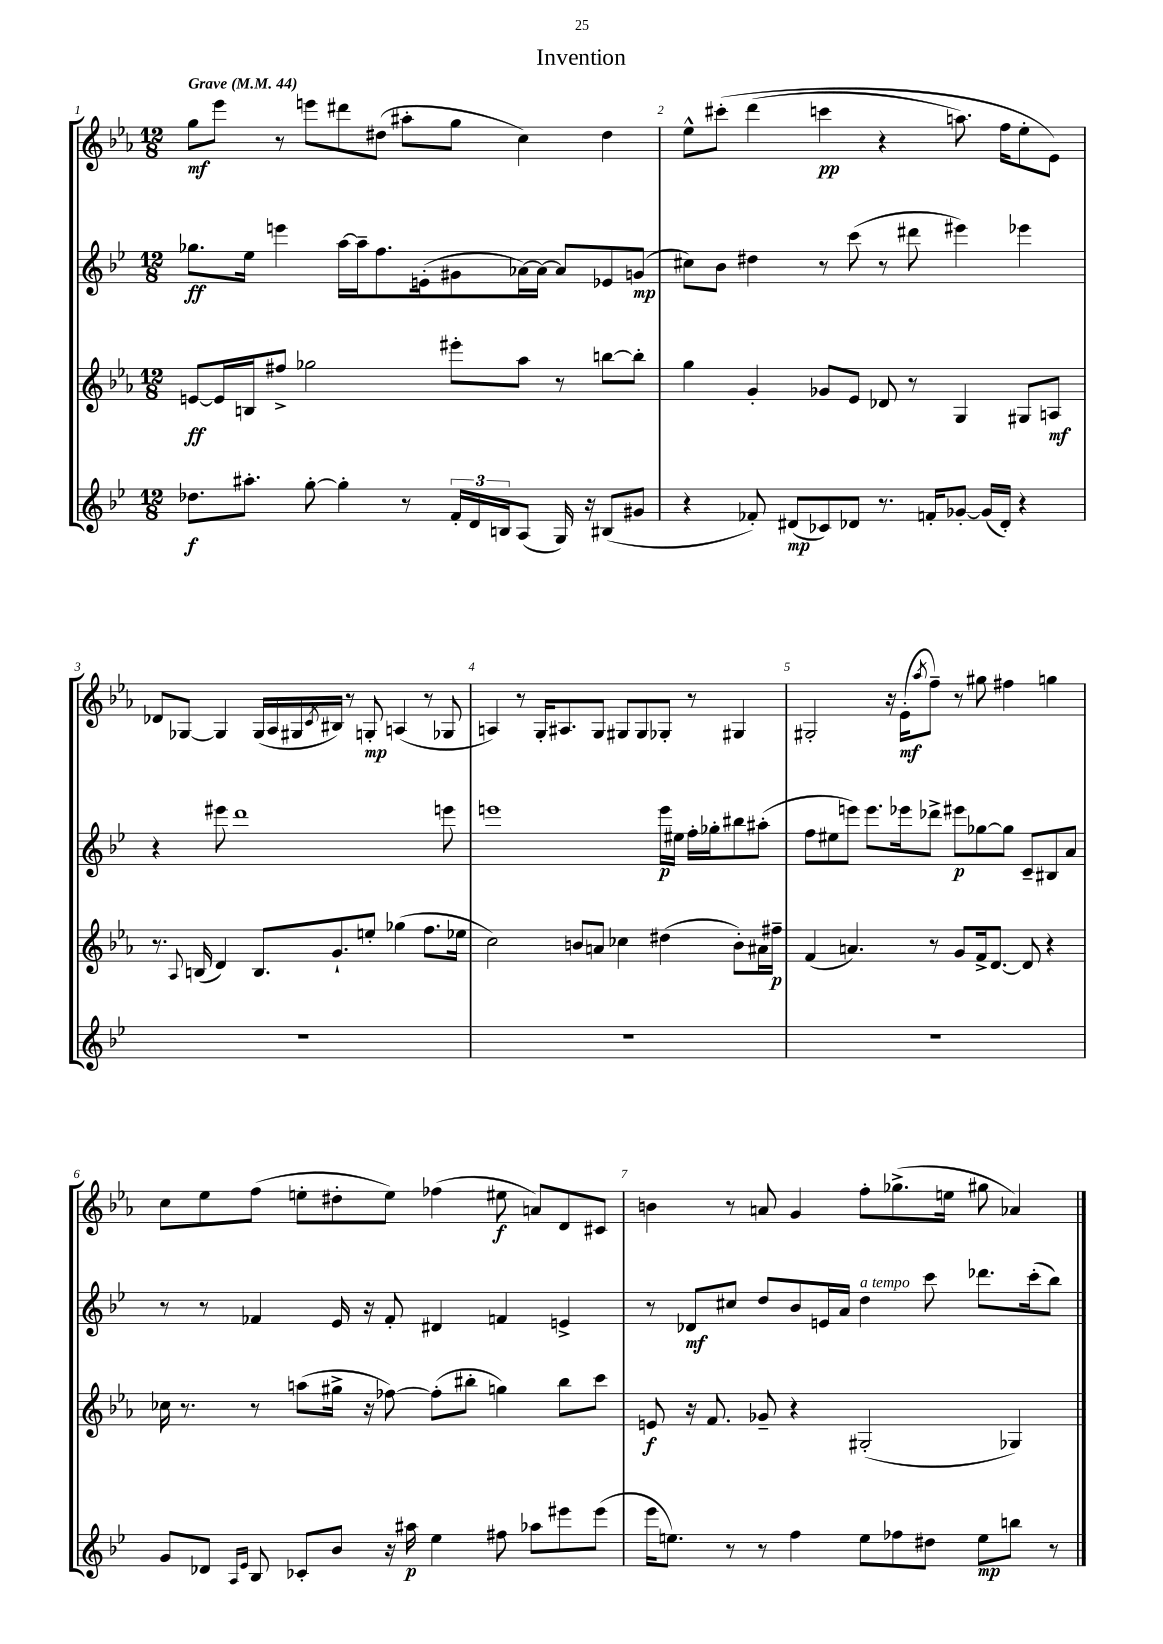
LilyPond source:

\header { title = "Invention" }
<<
\new StaffGroup <<
\new Staff = "s0" {
    \clef treble \key ees \major \numericTimeSignature \time 12/8 \tempo "Grave" 4 = 44
    g''8\mf ees'''8 r8 e'''8 dis'''8 dis''8( ais''8-. g''8 c''4) dis''4 |
    ees''8-^ cis'''8-.\( d'''4( c'''4\pp r4 a''8.) f''16 ees''8-. ees'8\) |
    des'8 ges8~ ges4 ges16( aes16 gis16 \acciaccatura { c'8 } bis16) r8 g8-.\mp a4( r8 ges8 |
    a4) r8 g16-. ais8. g8 gis8 gis8 ges8-. r8 gis4 |
    gis2-. r16 ees'16-.\mf( \acciaccatura { aes''8 } f''8--) r8 gis''8 fis''4 g''4 |
    c''8 ees''8 f''8( e''8-. dis''8-. e''8) fes''4( eis''8\f a'8) d'8 cis'8 |
    b'4 r8 a'8 g'4 f''8-. ges''8.->( e''16 gis''8 aes'4) \bar "|." |
}
\new Staff = "s1" {
    \clef treble \key bes \major \numericTimeSignature \time 12/8
    ges''8.\ff ees''16 e'''4 a''16~ a''16-- f''8. e'16-.( gis'8 aes'16~) aes'16~ aes'8 ees'8 g'8\mp( |
    cis''8) bes'8 dis''4 r8 c'''8( r8 dis'''8 eis'''4) ees'''4 |
    r4 eis'''8 d'''1 e'''8 |
    e'''1 e'''16\p eis''16 f''16-. ges''16-. bis''8 ais''8-.( |
    f''8 eis''8 e'''8) e'''8. ees'''16 des'''8-> eis'''8\p ges''8~ ges''8 c'8-- bis8 a'8 |
    r8 r8 fes'4 ees'16 r16 fes'8-. dis'4 f'4 e'4-> |
    r8 des'8\mf cis''8 d''8 bes'8 e'16 a'16 d''4^\markup { \italic "a tempo" } c'''8 des'''8. c'''16-.( bes''8) \bar "|." |
}
\new Staff = "s2" {
    \clef treble \key ees \major \numericTimeSignature \time 12/8
    e'8~\ff e'16 b16 fis''8-> ges''2 eis'''8-. aes''8 r8 b''8~ b''8-. |
    g''4 g'4-. ges'8 ees'8 des'8 r8 g4 gis8 a8\mf |
    r8. \appoggiatura { aes8 } b16( d'4) b8. g'8.-! e''8-. ges''4( f''8. ees''16 |
    c''2) b'8 a'8 ces''4 dis''4( b'8-.) ais'16 fis''16--\p |
    f'4( a'4.) r8 g'8 f'16-> d'8.~ d'8 r4 |
    ces''16 r8. r8 a''8( gis''16-> r16 fes''8~) fes''8-.( bis''8-. g''4) bis''8 c'''8 |
    e'8\f r16 f'8. ges'8-- r4 gis2-.( ges4) \bar "|." |
}
\new Staff = "s3" {
    \clef treble \key bes \major \numericTimeSignature \time 12/8
    des''8.\f ais''8.-. g''8~-. g''4-. r8 \tuplet 3/2 { f'16-. d'16 b16 } a8( g16) r16 bis8( gis'8 |
    r4 fes'8-.) dis'8\mp( ces'8) des'8 r8. f'16-. ges'8~-. ges'16( des'16-.) r4 |
    R1. |
    R1. |
    R1. |
    g'8 des'8 \grace { a16 ees'16 } bes8 ces'8-. bes'8 r16 ais''16\p ees''4 fis''8 aes''8 eis'''8 eis'''8( |
    ees'''16 e''8.) r8 r8 f''4 e''8 fes''8 dis''8 e''8\mp b''8 r8 \bar "|." |
}
>>
>>
\layout { \context { \Score \override BarNumber.break-visibility = ##(#f #t #t) barNumberVisibility = #all-bar-numbers-visible } }
